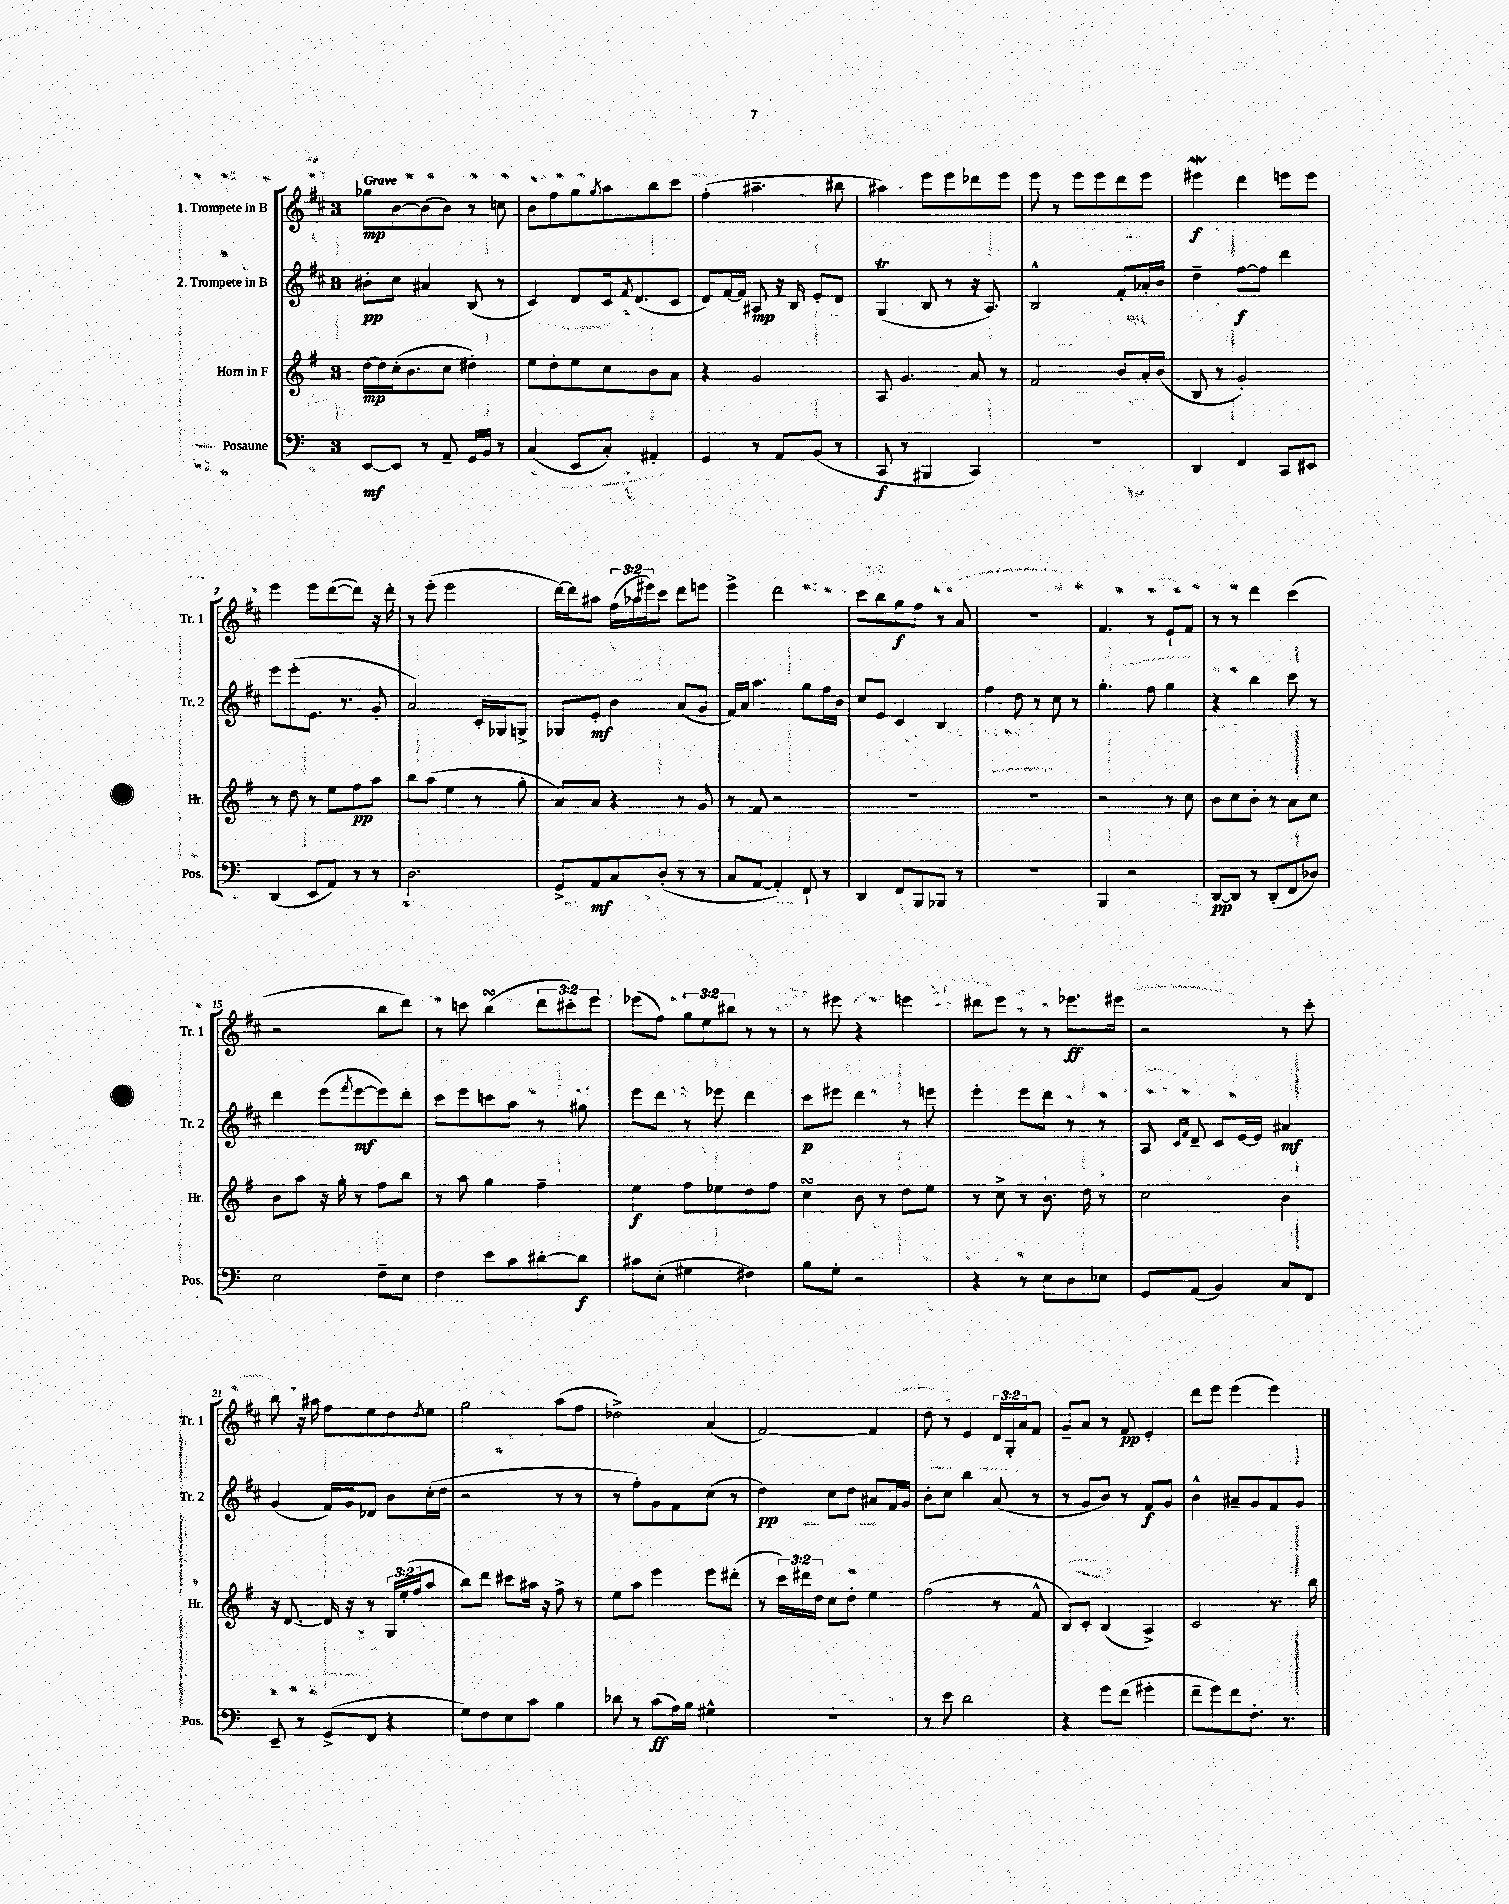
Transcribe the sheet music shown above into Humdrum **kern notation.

**kern	**kern	**kern	**kern
*staff4	*staff3	*staff2	*staff1
*clefF4	*clefG2	*clefG2	*clefG2
*k[]	*k[f#]	*k[f#c#]	*k[f#c#]
*M3/4	*M3/4	*M3/4	*M3/4
[8EE/L	[16dd\LL	8b#'\L	8gg-\L
.	16dd\]	.	.
8EE/]J	(16cc'\J	8cc#\J	[8b\
.	8.b\	.	.
8r	.	4a#/	(8b\]
8AA~/	8cc\J	.	8b\J)
16GG/LL	4dd#'\)	(8B/	8r
16BB/JJ	.	.	.
8r	.	8r	8cc\
=	=	=	=
(4C/	8ee\L	4c#/)	8b\L
.	8dd'\	.	8ff#\
8EE/L	8ee\	8d/L	8gg\
.	.	.	8qgg/
8C'/J)	8cc\	16c#/k	8aa\
.	.	8qf#/	.
.	.	(8.d/	.
4AA#'/	8b\	.	8bb\
.	8a\J	8c#/J	8ccc#\J
=	=	=	=
4GG/	4r	8d/L)	(4ff#'\
.	.	[16f#/L	.
.	.	16f#/]JJ	.
8r	2g/	8A#/	4.aa#~\
8AA/L	.	16r	.
.	.	16B/	.
(8BB/J	.	8e'/L	.
8r	.	8d/J	8bb#\
=	=	=	=
8CC/	8A/	(4G/	4aa#\)
8r	4.g/	.	.
4BBB#/	.	8B/	8eee\L
.	.	8r	8eee\
4CC/)	8a/	16r	8ddd-\
.	.	8.A/)	.
.	8r	.	8eee\J
=	=	=	=
2.r	2f#/	2B^^/	8eee\
.	.	.	8r
.	.	.	8eee\L
.	.	.	8eee\
.	8b/L	8f#'/L	8ddd\
.	16a'/L	16a-'/L	8eee\J
.	(16b/JJ	16b/JJ	.
=	=	=	=
4DD/	8B/	4dd~\	4eee#\
.	8r	.	.
4FF/	2g'/)	[8ff#\L	4ddd\
.	.	8ff#\]J	.
8CC/L	.	4ddd\	8eee\L
8EE#/J	.	.	8eee\J
=	=	=	=
(4DD/	8r	8eee\L	4eee\
.	8dd\	(8eee'\	.
8EE/L	8r	8.e\J	8eee\L
8AA/J)	8ee\L	.	([8ddd\
.	.	8.r	.
8r	8ff#\	.	8ddd\]J)
8r	8aa\J	8g'/	16r
.	.	.	16ddd'\
=	=	=	=
2.D\	8bb\L	2a/)	8r
.	(8aa\J	.	(8eee'\
.	4ee\	.	2eee\
.	8r	16c#'/LL	.
.	.	16G-/J	.
.	8gg'\	8G^/J	.
=	=	=	=
8GG^/L	8a/L)	8G-/L	[16ddd\LL)
.	.	.	16ddd\]J
8AA/	8a/J	8e'/J	8aa#\J
8C/	4r	4b\	(24ff#\LL
.	.	.	24aa-\
.	.	.	24eee#\J)
(8D'/J	.	.	8ccc#\J
8r	8r	(8a/L	8ddd\L
8r	8g/	8g/J	8eee\J
=	=	=	=
8C/L	8r	16f#/LL)	4eee^\
.	.	16a/JJ	.
[8AA/J	8f#/	4.aa\	.
4AA'/])	2r	.	2ddd\
8FF`/	.	8gg\L	.
8r	.	16ff#\L	.
.	.	16b\JJ	.
=	=	=	=
4DD/	2.r	8cc#/L	8ccc#\L
.	.	8e/J	8bb\
8FF/L	.	4c#/	8gg\
8BBB/	.	.	8ff#\J
8BBB-/J	.	4B/	8r
8r	.	.	8a/
=	=	=	=
2.r	2.r	4ff#\	2.r
.	.	8dd\	.
.	.	8r	.
.	.	8cc#\	.
.	.	8r	.
=	=	=	=
4BBB/	2r	4.gg'\	4.f#/
2r	.	.	.
.	.	8ff#\	8r
.	8r	4gg\	8e`/L
.	8cc\	.	8f#/J
=	=	=	=
[8DD/L	8b\L	4r	8r
8DD/]J	8cc\	.	8r
8r	8b'\J	4bb\	4ddd\
(8DD'/L	8r	.	.
8FF/	8a\L	8ccc#\	(4ccc#\
8D-/J)	8cc\J	8r	.
=	=	=	=
2E\	8b\L	4ddd\	2r
.	8aa\J	.	.
.	16r	(8eee\L	.
.	16gg'\	.	.
.	.	8qfff#/	.
.	8r	[8eee\	.
8F~\L	8ff#\L	8eee\])	8bb\L
8E\J	8bb\J	8ddd'\J	8ddd\J)
=	=	=	=
4F\	8r	8ccc#\L	8r
.	8aa\	8eee\	8ccc\
8e\L	4gg\	8ccc\	(4bb\
8c\	.	8aa\J	.
[8d#'\	4ff#~\	8r	12ddd\L
.	.	.	12ccc#'\)
8d#\]J	.	8gg#\	.
.	.	.	12eee\J
=	=	=	=
8c#\L	4ee\	8eee\L	(8eee-\L
(8E'\J	.	8ddd\J	8ff#\J)
4G#\	8ff#\L	8r	12gg\L
.	.	.	12ee\
.	8ee-\	8eee-\	.
.	.	.	12bb#\J
4F#\)	8dd\	4ddd\	8r
.	8ff#\J	.	8r
=	=	=	=
8B\L	4cc\	8ccc#\L	8r
8G'\J	.	8eee#\J	8eee#\
2r	8b\	4ddd\	4r
.	8r	.	.
.	8dd\L	8r	4eee\
.	8ee\J	8eee\	.
=	=	=	=
4r	8r	4eee'\	8ddd#\L
.	8cc^\	.	8eee\J
8r	8r	8eee\L	8r
8E\L	8.b\	8ddd\J	8r
8D\	.	8r	8.eee-\L
.	16dd\	.	.
8E-\J	8r	8r	.
.	.	.	16eee#\Jk
=	=	=	=
8GG/L	2cc\	8A/	2r
.	.	16qqc#/LL	.
.	.	16qqf#/JJ	.
(8AA/J	.	8d~/	.
4BB/)	.	8c#/L	.
.	.	[16e/L	.
.	.	16e/]JJ	.
8C/L	4b\	4a#/	8r
8FF/J	.	.	8ccc#'\
=	=	=	=
8EE~/	16r	(4g/	8bb\
.	[8.d/	.	.
8r	.	.	16r
.	.	.	16aa#\
(8GG^/L	16d/]	16f#/LL)	8ff#\L
.	16r	16g/J	.
8FF/J	8r	8d-/J	8ee\
4r	24G/LL	8b\L	8dd\
.	(24ee'/	.	.
.	24ff#/J	.	.
.	.	.	8qdd/
.	8aa/J	(16cc#'\L	8ee\J
.	.	16dd\JJ	.
=	=	=	=
8G\L)	8bb\L)	2r	2gg\
8F\	8ddd\J	.	.
8E\	8ccc#\L	.	.
8c\J	16aa#\Jk	.	.
.	16r	.	.
4B\	8ff#^\	8r	(8aa\L
.	8r	8r	8ff#\J
=	=	=	=
8d-\	8ee\L	8r	2dd-^\)
8r	8aa\J	8ff#'\L)	.
(8c\L	4eee\	8g\	.
16A\L)	.	8f#\	.
16B\JJ	.	.	.
4G#^^\	8eee\L	(8cc#\J	(4a/
.	(8ddd#'\J	8r	.
=	=	=	=
2.r	8r	4dd\)	[2f#/)
.	24ccc\LL)	.	.
.	24ddd#\	.	.
.	24dd\JJ	.	.
.	8cc\L	8cc#\L	.
.	8dd'\J	8dd\J	.
.	4ee\	8a#/L	4f#/]
.	.	16f#/L	.
.	.	16g/JJ	.
=	=	=	=
8r	(2ff#\	8b'\L	8dd\
8e\	.	8cc#\J	8r
2d\	.	4bb\	4e/
.	8r	(8a/	24d/LL
.	.	.	24G'/
.	.	.	24a/J
.	8f#^^/	8r	8f#/J
=	=	=	=
4r	8B/L)	8r	8g~/L
.	8c'/J	8g/L	8a/J
8g\L	(4B/	8b/J)	8r
(8f\J	.	8r	8f#/
4g#'\	4A^/)	8f#/L	4e'/
.	.	8g/J	.
=	=	=	=
8f~\L	2c/	4b^^\	8ddd\L
8g\)	.	.	8eee\J
8f\	.	8a#~/L	(4eee\
8.F'\J	.	8g/	.
.	8.r	8f#/	4eee\)
8.r	.	.	.
.	.	8g/J	.
.	16bb\	.	.
==	==	==	==
*-	*-	*-	*-
